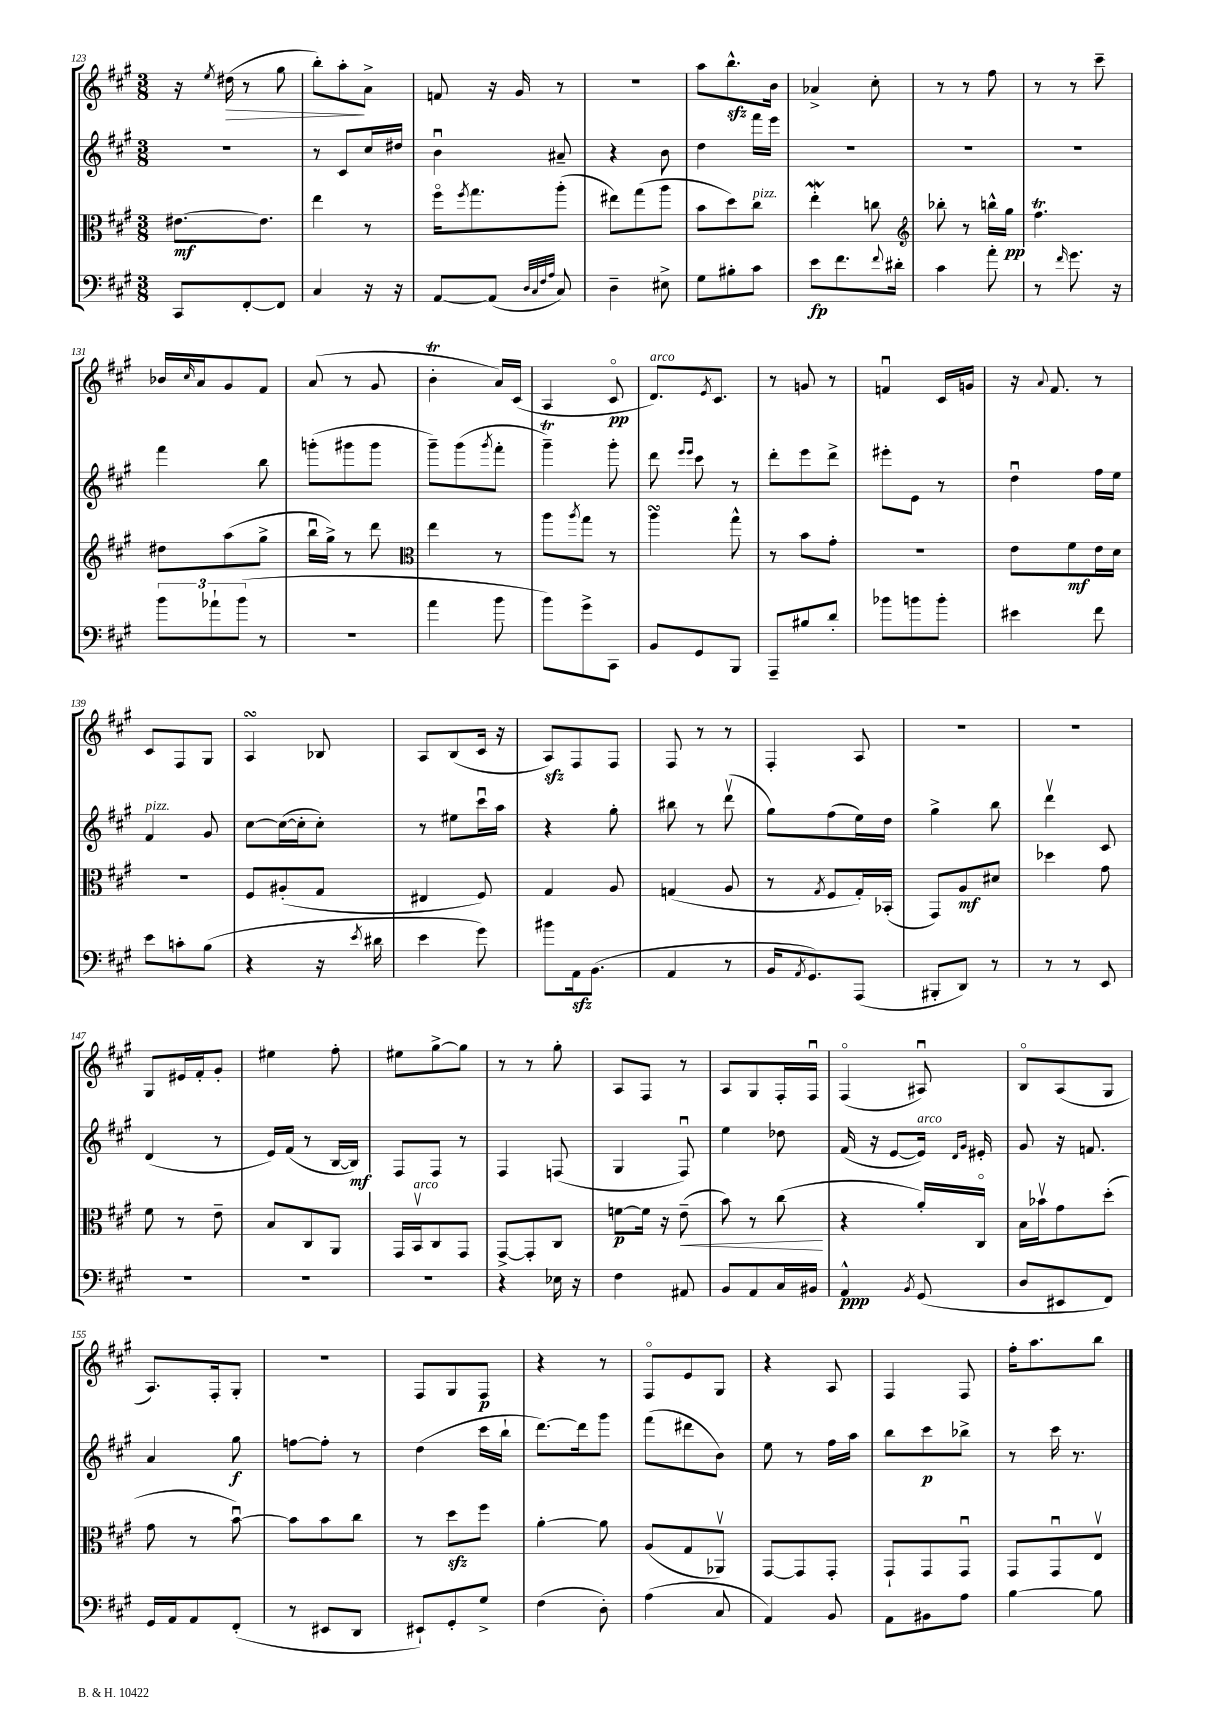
<<
\new StaffGroup <<
\new Staff = "s0" {
    \clef treble \key a \major \numericTimeSignature \time 3/8
    r16 \acciaccatura { e''8 } dis''16\>( r8 gis''8 |
    b''8-.) a''8-.\! a'8-> |
    f'8 r16 gis'16 r8 |
    R4. |
    a''8 b''8.-^\sfz b'16 |
    aes'4-> cis''8-. |
    r8 r8 fis''8 |
    r8 r8 cis'''8-- |
    bes'16 \grace { cis''16 } a'16 gis'8 fis'8 |
    a'8( r8 gis'8 |
    b'4-.\trill a'16) cis'16( |
    a4 cis'8\flageolet\pp |
    d'8.^\markup { \italic "arco" }) \acciaccatura { e'8 } cis'8. |
    r8 g'8 r8 |
    f'4\downbow cis'16 g'16 |
    r16 \appoggiatura { a'8 } fis'8. r8 |
    cis'8 fis8 gis8 |
    a4\turn bes8 |
    a8 b8( cis'16 r16 |
    a8\sfz) fis8 fis8 |
    fis8 r8 r8 |
    fis4-. a8 |
    R4. |
    R4. |
    gis8 eis'16 fis'16-. gis'8-. |
    eis''4 fis''8-. |
    eis''8 gis''8~-> gis''8 |
    r8 r8 gis''8-. |
    a8 fis8 r8 |
    a8 gis8 fis16-. fis16\downbow |
    fis4\flageolet( ais8\downbow) |
    b8\flageolet a8( gis8 |
    a8.) fis16-. gis8-. |
    R4. |
    fis8 gis8 fis8\p |
    r4 r8 |
    fis8\flageolet e'8 gis8 |
    r4 a8 |
    fis4 fis8 |
    fis''16-. a''8. b''8 \bar "|." |
}
\new Staff = "s1" {
    \clef treble \key a \major \numericTimeSignature \time 3/8
    R4. |
    r8 cis'8 cis''16 dis''16 |
    b'4\downbow ais'8-- |
    r4 b'8 |
    d''4 fis'''16 e'''16 |
    R4. |
    R4. |
    R4. |
    fis'''4 b''8 |
    g'''8-.( gis'''8 gis'''8 |
    gis'''8--) gis'''8( \acciaccatura { gis'''8 } fis'''8-. |
    gis'''4--\trill) gis'''8-. |
    d'''8 \grace { e'''16 e'''16 } cis'''8 r8 |
    d'''8-. e'''8 d'''8-> |
    eis'''8-. e'8 r8 |
    d''4\downbow fis''16 e''16 |
    fis'4^\markup { \italic "pizz." } gis'8 |
    cis''8~ cis''16~( cis''16-. cis''8-.) |
    r8 eis''8 cis'''16\downbow a''16 |
    r4 gis''8-. |
    bis''8 r8 d'''8\upbow( |
    gis''8) fis''8( e''16) d''16 |
    gis''4-> b''8 |
    d'''4\upbow cis'8 |
    d'4( r8 |
    e'16) fis'16( r8 b16~ b16\mf) |
    fis8 fis8 r8 |
    fis4 f8( |
    gis4 fis8\downbow) |
    e''4 des''8 |
    fis'16( r16 e'8~ e'16^\markup { \italic "arco" }) \grace { d'16 gis'16 } eis'16-. |
    gis'8 r16 f'8. |
    a'4 gis''8\f |
    f''8~ f''8-. r8 |
    d''4( cis'''16 b''16-! |
    d'''8.~) d'''16 gis'''8 |
    fis'''8( dis'''8 b'8) |
    e''8 r8 fis''16 a''16 |
    b''8 cis'''8\p bes''8-> |
    r8 cis'''16 r8. \bar "|." |
}
\new Staff = "s2" {
    \clef alto \key a \major \numericTimeSignature \time 3/8
    eis'8.~\mf eis'8. |
    e''4 r8 |
    fis''16\flageolet \acciaccatura { fis''8 } gis''8. a''8-.( |
    eis''8) gis''8( a''8 |
    b'8 d''8) cis''8^\markup { \italic "pizz." } |
    e''4-.\mordent c''8 |
    \clef treble bes''8-. r8 b''16-^ gis''16\pp |
    fis''4.\trill |
    dis''8 a''8( gis''8-> |
    b''16\downbow gis''16->) r8 d'''8 |
    \clef alto e''4 r8 |
    a''8 \acciaccatura { a''8 } gis''8 r8 |
    a''4\turn gis''8-^ |
    r8 b'8 gis'8-. |
    R4. |
    e'8 fis'8\mf e'16 d'16 |
    R4. |
    fis8 ais8-.( gis8 |
    eis4 fis8) |
    gis4 a8 |
    g4( a8 |
    r8 \acciaccatura { gis8 } fis8 gis16-.) bes,16-.( |
    gis,8) a8\mf dis'8 |
    des''4 gis'8 |
    fis'8 r8 e'8-- |
    b8 cis8 a,8 |
    gis,16 b,16\upbow^\markup { \italic "arco" } cis8 gis,8 |
    gis,8~-> gis,8-. cis8 |
    f'8~\p f'16 r16 e'8--\<( |
    b'8) r8 cis''8\!( |
    r4 a'16-.) cis16\flageolet |
    b16 bes'16\upbow gis'8 d''8-.( |
    gis'8 r8 b'8~\downbow) |
    b'8 b'8 cis''8 |
    r8 d''8\sfz fis''8 |
    a'4~-. a'8 |
    a8( gis8 aes,8\upbow) |
    gis,8~ gis,8 gis,8-. |
    gis,8-! gis,8 gis,8\downbow |
    gis,8 gis,8\downbow e8\upbow \bar "|." |
}
\new Staff = "s3" {
    \clef bass \key a \major \numericTimeSignature \time 3/8
    cis,8 fis,8~-. fis,8 |
    cis4 r16 r16 |
    a,8~ a,8( \grace { d32 cis32 fis32 a32 } cis8) |
    d4-- eis8-> |
    gis8 bis8-. cis'8 |
    e'8\fp fis'8. \appoggiatura { fis'8 } dis'16-. |
    cis'4 a'8-. |
    r8 \grace { fis'16 } gis'8. r16 |
    \tuplet 3/2 { b'8 aes'8-! b'8( } r8 |
    R4. |
    a'4 b'8 |
    b'8) gis'8-> cis,8 |
    b,8 gis,8 b,,8 |
    a,,8-- bis8 d'8-. |
    bes'8 b'8 b'8-. |
    eis'4 fis'8 |
    e'8 c'8-. b8( |
    r4 r16 \acciaccatura { e'8 } dis'16 |
    e'4 gis'8) |
    bis'8 a,16\sfz b,8.( |
    a,4 r8 |
    b,16 \acciaccatura { a,8 } gis,8.) a,,8( |
    bis,,8-. d,8) r8 |
    r8 r8 e,8 |
    R4. |
    R4. |
    R4. |
    r4 ees16 r16 |
    fis4 ais,8 |
    b,8 a,8 cis16 bis,16 |
    a,4-^\ppp \acciaccatura { b,8 } gis,8( |
    d8 eis,8 fis,8) |
    gis,16 a,16 a,8 fis,8-.( |
    r8 eis,8 d,8 |
    eis,8-!) gis,8-. gis8-> |
    fis4( d8-.) |
    a4( cis8 |
    a,4) b,8 |
    a,8 bis,8 a8 |
    b4~ b8 \bar "|." |
}
>>
>>
\layout { \context { \Score currentBarNumber = #123 } }
